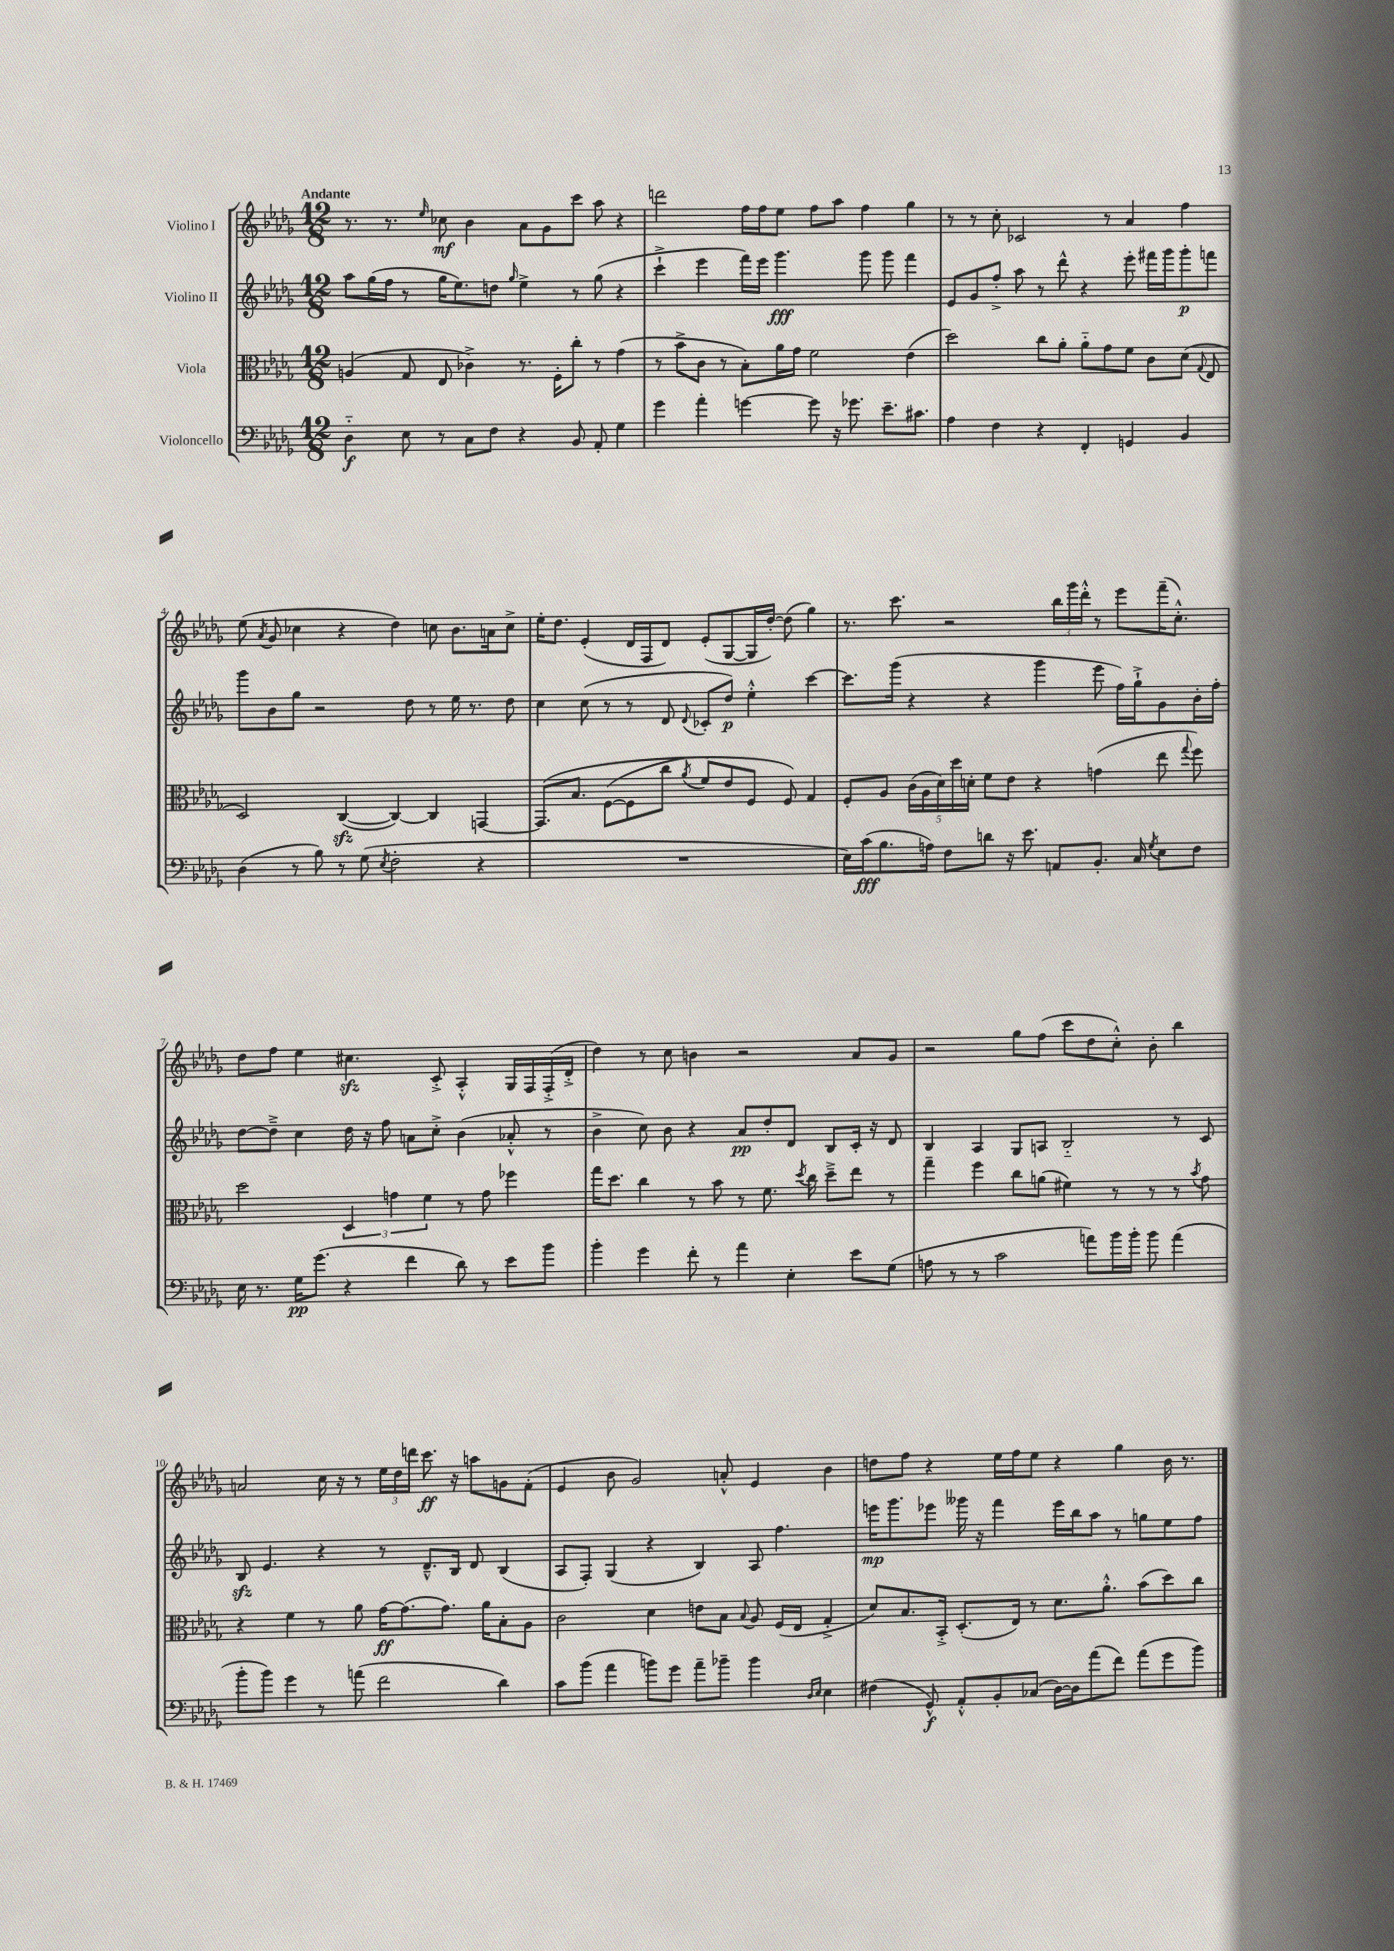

**kern	**dynam	**kern	**dynam	**kern	**dynam	**kern	**dynam
*part4	*part4	*part3	*part3	*part2	*part2	*part1	*part1
*staff4	*staff4	*staff3	*staff3	*staff2	*staff2	*staff1	*staff1
*I"Violoncello	*	*I"Viola	*	*I"Violino II	*	*I"Violino I	*
*clefF4	*	*clefC3	*	*clefG2	*	*clefG2	*
*k[b-e-a-d-g-]	*	*k[b-e-a-d-g-]	*	*k[b-e-a-d-g-]	*	*k[b-e-a-d-g-]	*
*M12/8	*	*M12/8	*	*M12/8	*	*M12/8	*
=1	=1	=1	=1	=1	=1	=1	=1
!	!	!	!	!	!	!LO:TX:a:B:t=Andante	!
4D-\	f	(4An/	.	8aa-\L	.	8.r	.
.	.	.	.	(16gg-\L	.	.	.
.	.	.	.	16ff\JJ	.	8.r	.
8E-\	.	8G-/	.	8r	.	.	.
.	.	.	.	.	.	16qqee-/	.
8r	.	8E-/	.	16gg-\KL	.	8cc-X\	mf
.	.	.	.	8.ee-\)	.	.	.
8C\L	.	4c-X^\)	.	.	.	4b-\	.
8F\J	.	.	.	8ddn\J	.	.	.
.	.	.	.	16qqgg-/	.	.	.
4r	.	8.r	.	4ee-^\	.	8a-\L	.
.	.	.	.	.	.	8g-\	.
.	.	16F'\KL	.	.	.	.	.
8BB-/	.	8cc'\J	.	8r	.	8ccc\J	.
8AA-'/	.	8r	.	(8gg-\	.	8aa-\	.
4G-\	.	(4g-\	.	4r	.	4r	.
=2	=2	=2	=2	=2	=2	=2	=2
4g-\	.	8r	.	4ccc`^\	.	2dddn\	.
.	.	8b-^\L	.	.	.	.	.
4a-'\	.	8c\J	.	4eee-\	.	.	.
.	.	8r	.	.	.	.	.
[4gn\	.	8B-'\L)	.	16fff\LL)	.	16ff\LL	.
.	.	.	.	16eee-\JJ	.	16ff\J	.
.	.	16a-\L	.	4.ggg-\	fff	8ee-\J	.
.	.	16g-\JJ	.	.	.	.	.
8g\]	.	2f\	.	.	.	8ff\L	.
16r	.	.	.	.	.	8aa-\J	.
8.g-X\	.	.	.	.	.	.	.
.	.	.	.	8ggg-\	.	4ff\	.
8.e-~\L	.	.	.	8ggg-\	.	.	.
.	.	(4e-\	.	4fff\	.	4gg-\	.
8.c#X\J	.	.	.	.	.	.	.
=3	=3	=3	=3	=3	=3	=3	=3
4A-\	.	2dd-\)	.	8e-/L	.	8r	.
.	.	.	.	8g-/	.	8r	.
4F\	.	.	.	8ff'^/J	.	8cc'\	.
.	.	.	.	8aa-\	.	2c-X/	.
4r	.	8cc\L	.	8r	.	.	.
.	.	8a-'\J	.	8ddd-^^\	.	.	.
4FF'/	.	8a-\L	.	4r	.	.	.
.	.	8g-\	.	.	.	8r	.
4GGn/	.	8f\J	.	8eee-'\	.	4a-/	.
.	.	8c\L	.	16fff#X\LL	.	.	.
.	.	.	.	16ggg-\J	.	.	.
4BB-/	.	(8d-\J	.	8ggg-'\	p	4ff\	.
.	.	8qqG-/	.	.	.	.	.
.	.	8E-/	.	8fffn\J	.	.	.
!!LO:LB:g=z
=4	=4	=4	=4	=4	=4	=4	=4
(4D-\	.	2D-/)	.	8ggg-\L	.	(8ee-\	.
.	.	.	.	.	.	8qa-/	.
.	.	.	.	8b-\	.	8g-/	.
8r	.	.	.	8gg-\J	.	4cc-X\	.
8B-\)	.	.	.	2r	.	.	.
8r	.	([4Czz/	.	.	.	4r	.
(8G-\	.	.	.	.	.	.	.
8qE-/	.	.	.	.	.	.	.
2F'\	.	4C/_)	.	.	.	4dd-\)	.
.	.	.	.	8dd-\	.	.	.
.	.	4C/]	.	8r	.	8ccn\	.
.	.	.	.	16ee-\	.	8.b-\L	.
.	.	.	.	8.r	.	.	.
4r	.	[4GGn/	.	.	.	.	.
.	.	.	.	.	.	16an\k	.
.	.	.	.	8dd-\	.	8cc^\J	.
=5	=5	=5	=5	=5	=5	=5	=5
1.r	.	(8.GG/L]	.	4cc\	.	16ee-'\KL	.
.	.	.	.	.	.	8.dd-\J	.
.	.	8.B-/J	.	.	.	.	.
.	.	.	.	(8cc\	.	(4e-'/	.
.	.	([8F\L	.	8r	.	.	.
.	.	8F\]	.	8r	.	16d-/LL	.
.	.	.	.	.	.	16F/J	.
.	.	8cc\J	.	8d-/	.	8d-/J)	.
.	.	8qa-/	.	8qqd-/	.	.	.
.	.	8f/L)	.	8c-X'/L	.	(8e-'/L	.
.	.	8e-/	.	8dd-/J)	p	[8G-/	.
.	.	8F/J	.	4ee-'^^\	.	16G-/L]	.
.	.	.	.	.	.	[16dd-'/JJ)	.
.	.	8F/)	.	.	.	(8dd-\]	.
.	.	4G-/	.	[4ccc\	.	4gg-\)	.
=6	=6	=6	=6	=6	=6	=6	=6
16E-\LL)	.	8F'/L	.	8.ccc\L]	.	8.r	.
(16c\J	fff	.	.	.	.	.	.
8.B-\	.	8A-/J	.	.	.	.	.
.	.	.	.	(16ggg-\Jk	.	8.ccc\	.
.	.	(20c\LL	.	4r	.	.	.
.	.	20A-\	.	.	.	.	.
16An\Jk)	.	.	.	.	.	.	.
.	.	20d-\)	.	.	.	.	.
8F\L	.	.	.	.	.	2r	.
.	.	20dd-\	.	.	.	.	.
.	.	20dn'\JJ	.	.	.	.	.
8dn\J	.	8f\L	.	4r	.	.	.
16r	.	8e-\J	.	.	.	.	.
8.e-\	.	.	.	.	.	.	.
.	.	4r	.	4ggg-\	.	.	.
8AAn/L	.	.	.	.	.	24bb-\LL	.
.	.	.	.	.	.	24ggg-\	.
.	.	.	.	.	.	24ddd-'^^\JJ	.
8.BB-'/J	.	(4gn\	.	8eee-\	.	8r	.
.	.	.	.	16ff\LL)	.	8eee-\L	.
16C/	.	.	.	16gg-`^\J	.	.	.
8qG-/	.	.	.	.	.	.	.
8E-\L	.	8ee-\	.	8g-\	.	(16fff~\K	.
.	.	.	.	.	.	8.cc'^^\J)	.
.	.	8qqgg-/	.	.	.	.	.
8F\J	.	8ff\)	.	16b-'\L	.	.	.
.	.	.	.	16ff'\JJ	.	.	.
!!LO:LB:g=z
=7	=7	=7	=7	=7	=7	=7	=7
16E-\	.	2dd-\	.	[8dd-\L	.	8dd-\L	.
8.r	.	.	.	.	.	.	.
.	.	.	.	8dd-~^\J]	.	8ff\J	.
16G-\KL	pp	.	.	4cc\	.	4ee-\	.
(8.g-\J	.	.	.	.	.	.	.
4r	.	6D-/	.	16dd-\	.	4.cc#Xzz\	.
.	.	.	.	16r	.	.	.
.	.	.	.	8ff\	.	.	.
.	.	6gn\	.	.	.	.	.
4f\	.	.	.	8an\L	.	.	.
.	.	6f\	.	.	.	.	.
.	.	.	.	8cc'^\J	.	8c'^/	.
8d-\)	.	8r	.	(4b-\	.	4A-'^^/	.
8r	.	8g\	.	.	.	.	.
8e-\L	.	4ff-X\	.	8a-X'^^/	.	16G-/LL	.
.	.	.	.	.	.	16F/	.
8b-\J	.	.	.	8r	.	(16F'^/	.
.	.	.	.	.	.	16d-'^/JJ	.
=8	=8	=8	=8	=8	=8	=8	=8
4b-'\	.	16gg-\KL	.	4b-^\	.	4dd-\)	.
.	.	8.dd-\J	.	.	.	.	.
4g-\	.	4cc\	.	8cc\)	.	8r	.
.	.	.	.	8b-\	.	8cc\	.
8f'\	.	8r	.	4r	.	4bn\	.
8r	.	8b-\	.	.	.	.	.
4a-\	.	8r	.	8a-/L	pp	2r	.
.	.	8.f\	.	8dd-'/	.	.	.
4E-'\	.	.	.	8d-/J	.	.	.
.	.	8qdd-/	.	.	.	.	.
.	.	16cc\	.	.	.	.	.
.	.	8dd-~^\L	.	8B-/L	.	.	.
8e-\L	.	8ee-\J	.	16c'/Jk	.	8a-/L	.
.	.	.	.	16r	.	.	.
(8G-\J	.	8r	.	8d-/	.	8g-/J	.
=9	=9	=9	=9	=9	=9	=9	=9
8An\	.	4gg-~\	.	4B-/	.	2r	.
8r	.	.	.	.	.	.	.
8r	.	4ff\	.	4A-/	.	.	.
2c\	.	.	.	.	.	.	.
.	.	8cc\L	.	8G-/L	.	8gg-\L	.
.	.	(8an\J	.	8An/J	.	(8ff\J	.
.	.	4f#X\)	.	2B-/	.	8ccc\L	.
8an\L)	.	.	.	.	.	8dd-\	.
16b-\L	.	8r	.	.	.	8cc'^^\J)	.
16b-'\JJ	.	.	.	.	.	.	.
8b-\	.	8r	.	.	.	8b-'\	.
(4a\	.	8r	.	8r	.	4bb-\	.
.	.	8qb-/	.	.	.	.	.
.	.	8g-\	.	8c/	.	.	.
!!LO:LB:g=z
=10	=10	=10	=10	=10	=10	=10	=10
8b-'\L	.	4r	.	8B-zz/	.	2an/	.
8b-\J)	.	.	.	4.e-/	.	.	.
4g-\	.	4f\	.	.	.	.	.
8r	.	8r	.	4r	.	16cc\	.
.	.	.	.	.	.	16r	.
(8an\	.	8a-\	.	.	.	8r	.
2f\	.	[16g-\KL	ff	8r	.	24ee-\LL	.
.	.	.	.	.	.	24dd-\	.
.	.	(8.g-\]	.	.	.	.	.
.	.	.	.	.	.	24dddn\JJ	.
.	.	.	.	8.d-~^^/L	.	8.ccc\	ff
.	.	8.g-\J)	.	.	.	.	.
.	.	.	.	16B-/Jk	.	16r	.
.	.	.	.	8d-/	.	8aan\L	.
.	.	16a-\KL	.	.	.	.	.
4d-\)	.	8B-'\	.	(4B-/	.	8gn\	.
.	.	8A-\J	.	.	.	(8f'\J	.
=11	=11	=11	=11	=11	=11	=11	=11
8c\L	.	2c\	.	8A-/L	.	4e-/	.
(8b-\J	.	.	.	8F'/J)	.	.	.
4a-\	.	.	.	(4G-/	.	8b-\	.
.	.	.	.	.	.	2g-/)	.
8bn\L)	.	4d-\	.	4r	.	.	.
8g-\J	.	.	.	.	.	.	.
8a-~\L	.	8en\L	.	4B-/)	.	.	.
8b-X~\J	.	8B-\J	.	.	.	8an'^^/	.
.	.	8qqB-/	.	.	.	.	.
4b-\	.	8A-/	.	8A-/	.	4e-/	.
.	.	(16F/LL	.	4.ff\	.	.	.
.	.	16E-/JJ	.	.	.	.	.
16qqD-/LL	.	.	.	.	.	.	.
16qqE-/JJ	.	.	.	.	.	.	.
4E-\	.	4G-'^/	.	.	.	4b-\	.
=12	=12	=12	=12	=12	=12	=12	=12
(4F#X\	.	8d-/L)	.	16eeen\KL	mp	8ddn\L	.
.	.	.	.	8.ggg-\	.	.	.
.	.	8.B-/	.	.	.	8ff\J	.
8GG-^^/)	f	.	.	8eee-X\J	.	4r	.
.	.	16BB-'^/Jk	.	.	.	.	.
8AA-'^^/L	.	(8.D-'/L	.	16ggg--X\	.	.	.
.	.	.	.	16r	.	.	.
8BB-'/	.	.	.	4fff\	.	16ee-\LL	.
.	.	16E-/Jk)	.	.	.	16ff\J	.
(8C-X/J	.	8r	.	.	.	8ee-\J	.
[16D-\LL)	.	8.d-\L	.	16eee-\LL	.	4r	.
16D-\J]	.	.	.	16bb-\J	.	.	.
(8a-\	.	.	.	8aa-\J	.	.	.
.	.	8.a-'^^\J	.	.	.	.	.
8f\J)	.	.	.	8r	.	4gg-\	.
(8a-\L	.	(8b-\L	.	8ggn\L	.	.	.
8g-\	.	8dd-\)	.	8ee-\	.	16b-\	.
.	.	.	.	.	.	8.r	.
8b-\J)	.	8cc\J	.	8ff\J	.	.	.
==	==	==	==	==	==	==	==
*-	*-	*-	*-	*-	*-	*-	*-
